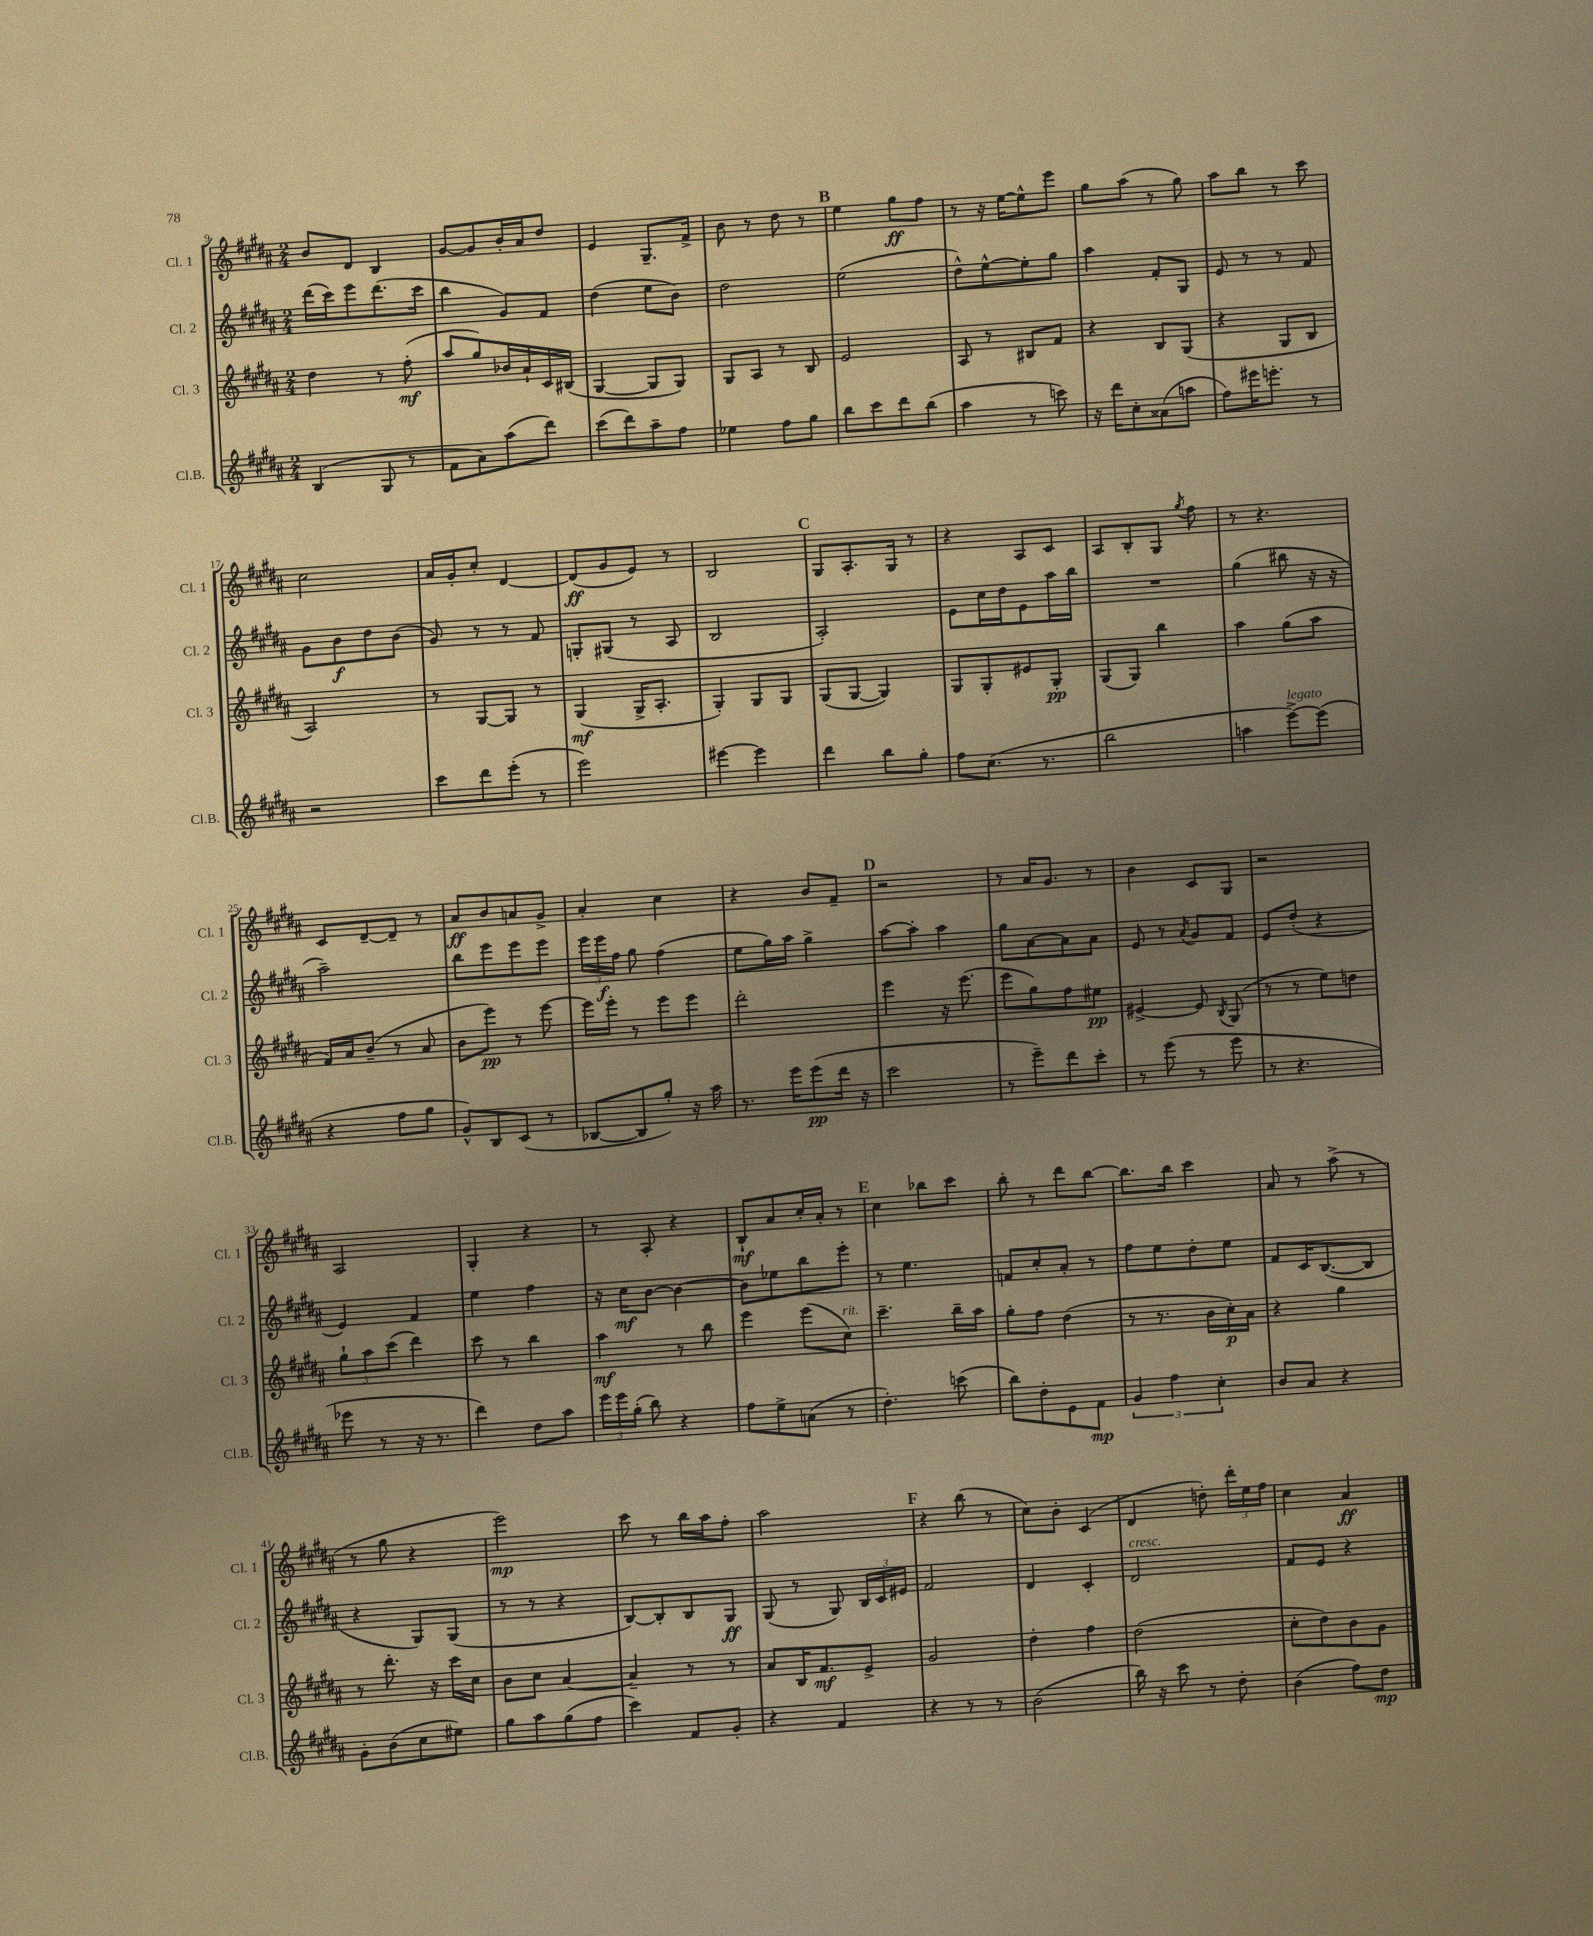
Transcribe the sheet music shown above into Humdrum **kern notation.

**kern	**kern	**kern	**kern
*staff4	*staff3	*staff2	*staff1
*clefG2	*clefG2	*clefG2	*clefG2
*k[f#c#g#d#a#]	*k[f#c#g#d#a#]	*k[f#c#g#d#a#]	*k[f#c#g#d#a#]
*M2/4	*M2/4	*M2/4	*M2/4
(4B	4dd#	(16ddd#	8b
.	.	16ccc#)	.
.	.	8eee	8d#
8G#	8r	(8.ddd#	4B
8r	(8ff#'	.	.
.	.	16ccc#	.
=	=	=	=
8f#	8aa#	4bb	[8g#
8a#)	8gg#)	.	8g#]
(8aa#	16b-	8g#)	16b'
.	16a#`	.	16a#
8ddd#)	16c#	8f#	8dd#
.	(16B#	.	.
=	=	=	=
(8ccc#	[4G#	(4dd#	4e
8ddd#)	.	.	.
8aa#~	8G#]	8ee	8.G#~
8ff#	8G#)	8b)	.
.	.	.	16f#^
=	=	=	=
4ee-	8G#	2dd#	8b
.	8A#	.	8r
8ff#	8r	.	8dd#
8gg#	8B	.	8r
=	=	=	=
8bb	2e	(2ee	4ee
8ccc#	.	.	.
8ddd#	.	.	8gg#
(8bb	.	.	8ff#
=	=	=	=
4aa#	8A#	8dd#^^)	8r
.	8r	[8ee^^	16r
.	.	.	[16ee
8r	8B#	8ee']	8ee^^]
8ccc)	8f#	8gg#	8eee
=	=	=	=
16r	4r	4aa#	8gg#
16ddd#	.	.	.
8cc#'	.	.	(8aa#
(8a##	8B	8f#'	8r
8aa	(8G#	8G#	8gg#)
=	=	=	=
8ff#)	4r	8e	8aa#
16eee#	.	8r	8bb
8.eee'	.	.	.
.	8G#	8r	8r
8r	8B	8f#	8ccc#
=	=	=	=
2r	2A#)	8g#	2cc#
.	.	8b	.
.	.	8dd#	.
.	.	(8b	.
=	=	=	=
8ccc#	8r	8g#)	16a#
.	.	.	16g#'
8ddd#	[8G#	8r	8cc#'
(8eee'	8G#]	8r	[4d#
8r	8r	8f#	.
=	=	=	=
2eee)	(4G#	8G'	(8d#]
.	.	(8G#	8g#
.	16G#^	8r	8e)
.	8.A#'	.	.
.	.	8A#	8r
=	=	=	=
[4eee#	4G#')	2B	2B
4eee#]	8G#	.	.
.	8G#	.	.
=	=	=	=
4ddd#	(8G#	2A#')	8G#
.	[8G#	.	8.A#'
8bb	4G#])	.	.
.	.	.	16G#
8gg#'	.	.	8r
=	=	=	=
8ff#	8G#	8e	4r
(8.cc#	8G#'	16cc#	.
.	.	16dd#	.
.	8e#	8e	8A#
8.r	.	.	.
.	8G#'	16aa#	8c#
.	.	16bb	.
=	=	=	=
2bb	(8G#	2r	8A#
.	8G#)	.	8B'
.	4bb	.	8G#
.	.	.	8qgg#
.	.	.	8ff#
=	=	=	=
4aa	4aa#	(4gg#	8r
.	.	.	4.r
[8eee^)	(8gg#	8bb#	.
(8eee]	8aa#	16r	.
.	.	16r	.
=	=	=	=
4r	16f#)	2aa#~)	8c#
.	16a#	.	.
.	(8b~	.	[8d#~
8ff#	8r	.	8d#~]
8gg#	8a#	.	8r
=	=	=	=
8g#^^)	8b	8bb	8a#
8B	8eee)	8eee	8b
(8c#	8r	8eee	8a
8r	[8eee	8eee	8g#^
=	=	=	=
[8B-	16eee]	24eee	4a#'
.	.	24eee	.
.	16eee'	.	.
.	.	24ff#	.
8B-]	8r	8gg#	.
8gg#')	8eee	(4ff#	4cc#
16r	8eee	.	.
16aa#	.	.	.
=	=	=	=
8.r	2ddd#'	8ee	4r
.	.	16gg#)	.
16eee	.	16aa#	.
(8eee	.	4gg#^	8b
16ddd#	.	.	8f#~
16r	.	.	.
=	=	=	=
2ccc#	4eee	[8aa#	2r
.	.	8aa#']	.
.	16r	4aa#	.
.	(8.eee	.	.
=	=	=	=
8r	8eee	8gg#	8r
8eee~)	8gg#)	[8a#	16a#
.	.	.	8.g#
8ddd#	8ff#	8a#]	.
8ccc#'	8ee#	8a#	8r
=	=	=	=
8r	[4e#^	8e	4b
(8eee	.	8r	.
.	.	8qa#	.
8r	8e#]	8g#	8c#
.	8qB	.	.
8eee	(8G#	8f#	8G#
=	=	=	=
8r	8r	8e	2r
4.r	8r	(8dd#'	.
.	8ee)	4r	.
.	8dd	.	.
=	=	=	=
8eee-	12gg#`	4e)	2A#
.	12aa#	.	.
8r	.	.	.
.	(12ccc#	.	.
16r	4ddd#)	4f#	.
8.r	.	.	.
=	=	=	=
4ddd#)	8ccc#	4ee	4G#'
.	8r	.	.
8dd#	4bb	4ff#	4r
8aa#	.	.	.
=	=	=	=
24eee	4aa#	16r	8r
24eee	.	.	.
.	.	16cc#	.
(24gg#'	.	.	.
8bb)	.	[8b	8A#'
4r	8r	4b_	4r
.	8bb	.	.
=	=	=	=
8ff#	4eee	8b]	8B`
8ee^	.	8ee-	8a#
(8a	(8eee	8bb	16cc#'
.	.	.	16a#'
8r	8cc#)	8eee'	8r
=	=	=	=
4.dd#')	4.ccc#~	8r	4cc#
.	.	4.ee	.
.	.	.	8bb-
(8ccc	16bb~	.	8ccc#
.	16aa#	.	.
=	=	=	=
8bb)	8gg#'	8f	8bb'
8dd#'	8ff#	8cc#'	8r
8e	(4dd#	8a#'	8ddd#
8f#	.	8r	[8bb
=	=	=	=
6g#	8r	8ff#	8.bb]
.	8.r	8ee	.
6ff#	.	.	.
.	.	.	16bb
.	.	8dd#'	4ccc#
.	16b	.	.
6cc#'	.	.	.
.	16cc#')	8ee	.
.	16a#	.	.
=	=	=	=
8b	4r	8f#	8a#
8a#	.	16c#	8r
.	.	([8.B	.
4r	4gg#	.	(8aa#^
.	.	8B]	8r
=	=	=	=
8g#'	8r	4r	8r
(8b	8.ddd#'	.	8gg#
8cc#	.	8G#)	4r
.	16r	.	.
8ee#)	16ccc#	(8G#	.
.	16cc#	.	.
=	=	=	=
8gg#	8b	8r	2eee)
8aa#	8cc#	8r	.
(8gg#	[4a#	4r	.
8ff#	.	.	.
=	=	=	=
4ccc#)	4a#~]	[8B)	8ccc#
.	.	8B']	8r
8f#	8r	8B	16bb
.	.	.	16aa#
8g#'	8r	8G#	8ff#'
=	=	=	=
4r	8a#	(8G#	2aa#
.	16B	8r	.
.	8.f#	.	.
4f#	.	8G#)	.
.	8e^	24B	.
.	.	24c#	.
.	.	24e#	.
=	=	=	=
4r	2g#	2f#	4r
8r	.	.	(8bb
8r	.	.	8r
=	=	=	=
(2b	4dd#'	4d#	8cc#)
.	.	.	8b'
.	4ff#	4c#'	(4c#
=	=	=	=
16bb)	(2dd#	2d#	4d#
16r	.	.	.
8ccc#	.	.	.
8r	.	.	8dd')
8dd#'	.	.	24ddd#'
.	.	.	24ee
.	.	.	24ff#
=	=	=	=
(4b	8cc#'	8f#	4cc#
.	8dd#)	8e	.
8ff#)	8b	4r	4a#
8dd#	8g#	.	.
==	==	==	==
*-	*-	*-	*-
